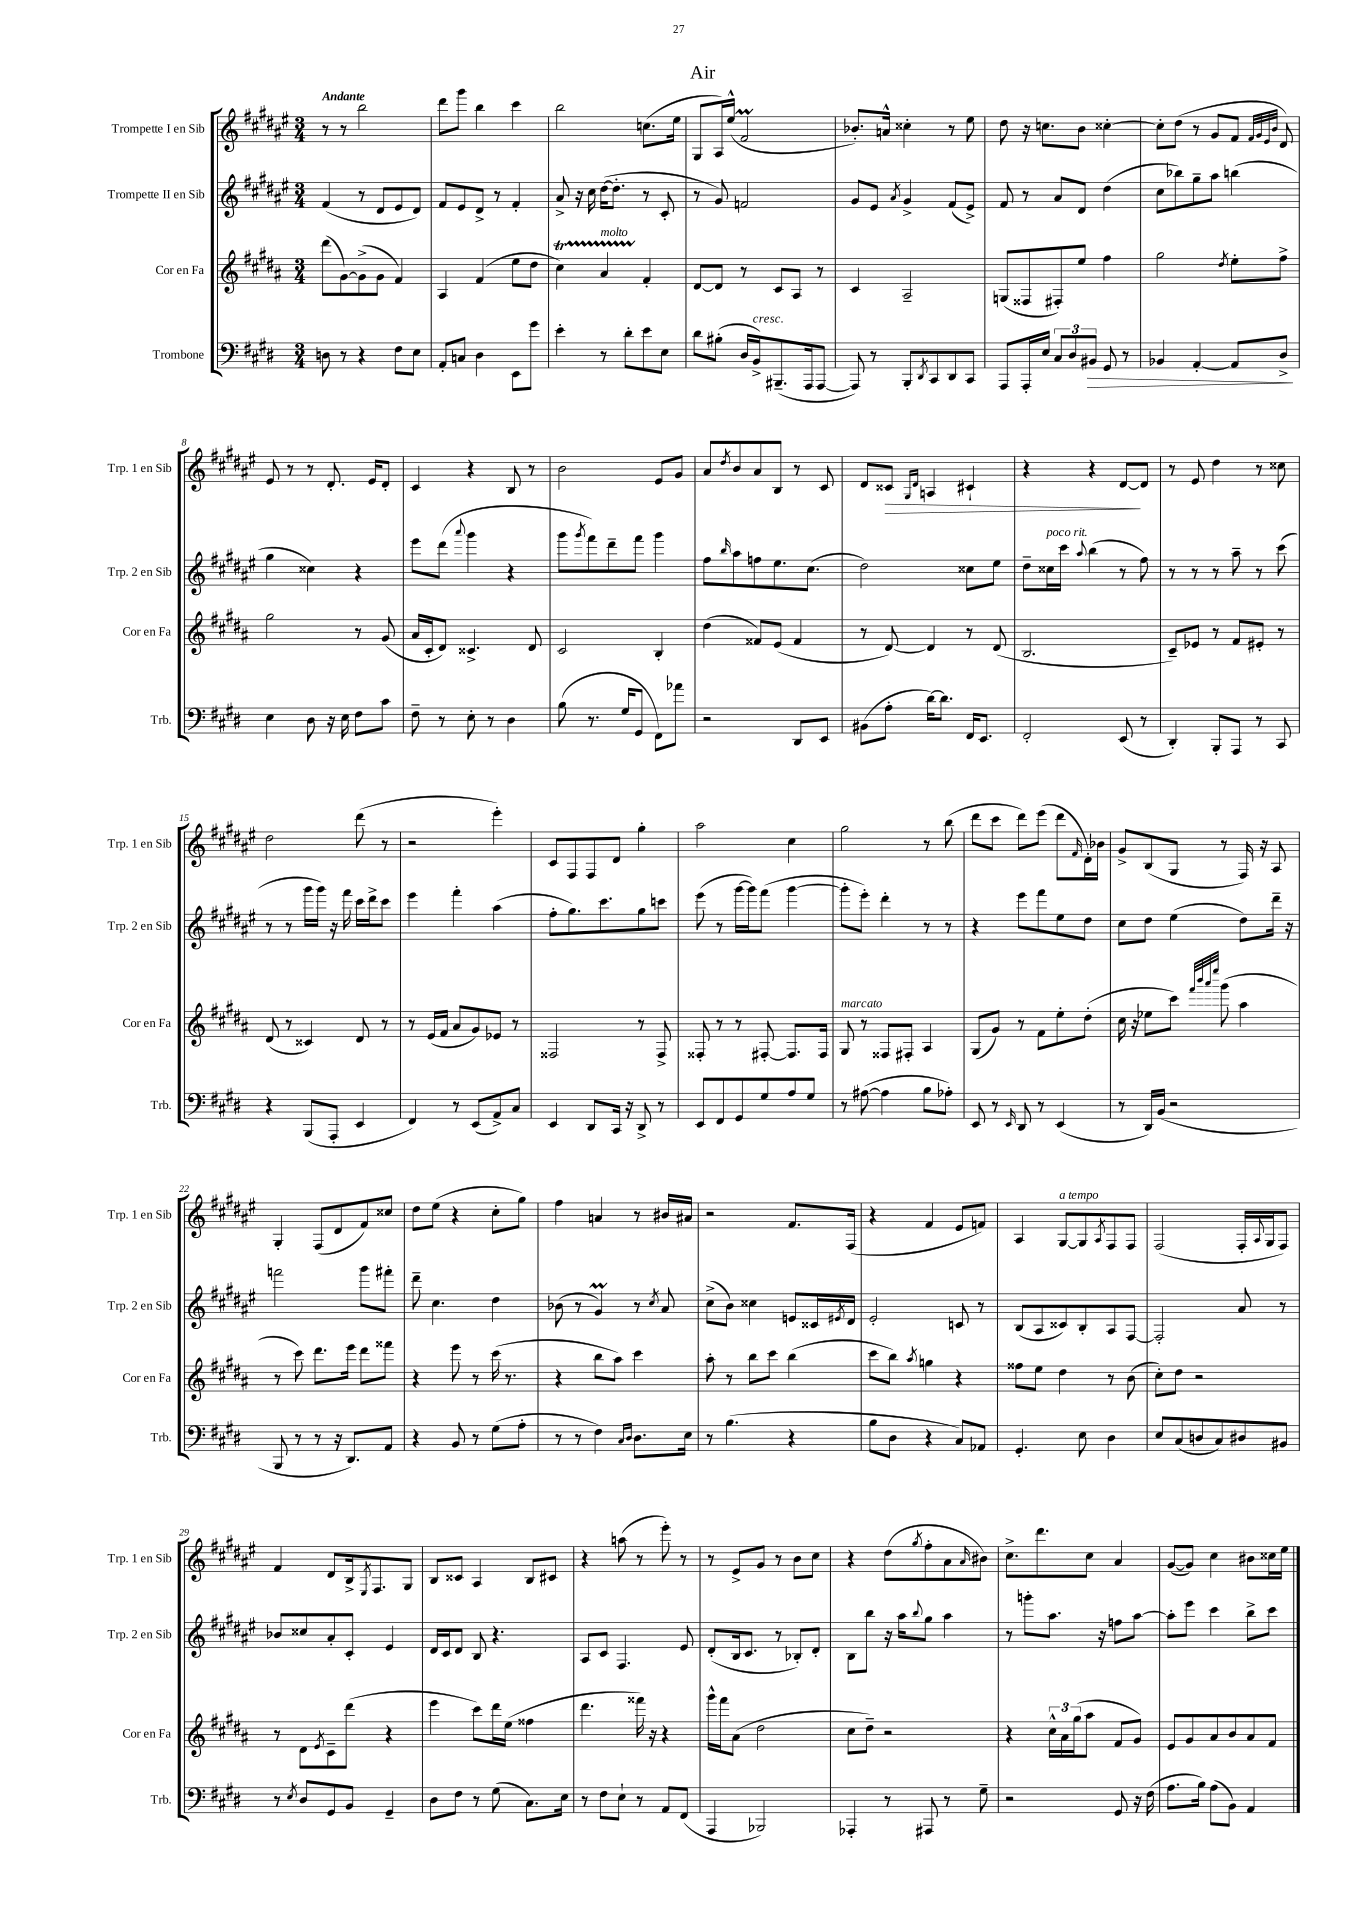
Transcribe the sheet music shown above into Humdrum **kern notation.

**kern	**kern	**kern	**kern
*staff4	*staff3	*staff2	*staff1
*clefF4	*clefG2	*clefG2	*clefG2
*k[f#c#g#d#]	*k[f#c#g#d#a#]	*k[f#c#g#d#a#e#]	*k[f#c#g#d#a#e#]
*M3/4	*M3/4	*M3/4	*M3/4
8D	(8ddd#	(4f#	8r
8r	[8g#)	.	8r
4r	(8g#^]	8r	2bb
.	8g#	8d#	.
8F#	4f#)	8e#	.
8E	.	8d#)	.
=	=	=	=
8AA'	4A#	8f#	8ddd#
8C	.	8e#	8ggg#
4D#	(4f#	8d#^	4bb
.	.	8r	.
8EE	8ee	4f#'	4ccc#
8g#	8dd#	.	.
=	=	=	=
4e'	4cc#)	8a#^	2bb
.	.	16r	.
.	.	16cc#	.
8r	4a#	([16dd#	.
.	.	8.dd#']	.
8d#'	.	.	.
8e	4f#'	8r	(8.cc
8E	.	8c#'	.
.	.	.	16ee#
=	=	=	=
8d#	[8d#	8r	8G#
(8B#'	8d#]	8g#)	16A#)
.	.	.	(16ee#^^
16D#	8r	2f	2f#
16BB^)	.	.	.
(8.BBB#~	8c#	.	.
.	8A#	.	.
16AAA	.	.	.
[8AAA	8r	.	.
=	=	=	=
8AAA])	4c#	8g#	8.b-')
8r	.	8e#	.
.	.	.	16a^^
.	.	8qa#	.
8BBB'	2A#~	4g#^	4cc##'
8qDD#	.	.	.
8CC#	.	.	.
8DD#	.	(8f#	8r
8CC#	.	8e#^)	8ee#
=	=	=	=
8AAA	(8G	8f#	8dd#
16AAA'	8F##	8r	16r
16E	.	.	8.cc
12C#	8F#')	8a#	.
12D#	.	.	.
.	8ee	8d#	8b
12BB#	.	.	.
8GG#	4ff#	(4dd#	[4cc##'
8r	.	.	.
=	=	=	=
4BB-	2gg#	8cc#	8cc##']
.	.	8bb-)	(8dd#
[4AA'	.	8gg#~	8r
.	.	8aa#	8g#
.	8qdd#	.	.
8AA]	8ee'	(4bb	8f#
.	.	.	32qqf#
.	.	.	32qqg#
.	.	.	32qqe#
.	.	.	32qqb
8D#^	8ff#^	.	8d#)
=	=	=	=
4E	2gg#	4gg#	8e#
.	.	.	8r
8D#	.	4cc##)	8r
16r	.	.	8.d#'
16E	.	.	.
8F#	8r	4r	.
.	.	.	16e#
8c#	(8g#	.	8d#'
=	=	=	=
8F#~	16a#	8eee#	4c#
.	16c#'	.	.
8r	8d#)	(8ddd#	.
.	.	8qqaaa#	.
8E'	4.c##^	4ggg#	4r
8r	.	.	.
4D#	.	4r	8B
.	8d#	.	8r
=	=	=	=
(8B	2c#	8ggg#	2b
.	.	8qggg#	.
8.r	.	8fff#)	.
.	.	8ddd#~	.
16G#	.	.	.
8GG#	.	8fff#	.
8FF#)	4B'	4ggg#	8e#
8a-	.	.	8g#
=	=	=	=
2r	(4dd#	8ff#	8a#
.	.	16qqbb	8qdd#
.	.	8aa#	8b
.	8f##)	8ff	8a#
.	(8e	8.ee#	8B
8DD#	4f##	.	8r
.	.	(8.cc#	.
8EE	.	.	8c#
=	=	=	=
(8BB#	8r	2dd#)	8d#
8A'	[8d#)	.	8c##
.	.	.	16qqG#
.	.	.	16qqd#
[16d#)	4d#]	.	4A
8.d#]	.	.	.
16FF#	8r	8cc##	4c#`
8.EE	.	.	.
.	(8d#	8ee#	.
=	=	=	=
2FF#'	2.B	8dd#~	4r
.	.	16cc##	.
.	.	16ccc#	.
.	.	8qqaa#	.
.	.	(4bb	4r
(8EE	.	8r	[8d#
8r	.	8ff#)	8d#]
=	=	=	=
4DD#')	8c#~)	8r	8r
.	8e-	8r	8e#
8BBB'	8r	8r	4dd#
8AAA	8f#	8aa#~	.
8r	8e#'	8r	8r
8CC#	8r	(8ccc#	8cc##
=	=	=	=
4r	(8d#	8r	2dd#
.	8r	8r	.
(8BBB	4c##)	16ggg#	.
.	.	16ggg#)	.
8AAA'	.	16r	.
.	.	16fff#	.
4EE	8d#	16ccc#	(8ddd#
.	.	16ddd#^	.
.	8r	8ccc#	8r
=	=	=	=
4FF#)	8r	4eee#	2r
.	(16e	.	.
.	16f#	.	.
8r	8a#	4fff#'	.
(8EE	8g#)	.	.
8AA^)	8e-	(4aa#	4eee#')
8C#	8r	.	.
=	=	=	=
4EE	2F##	8ff#'	8c#
.	.	8.gg#)	8F#
8DD#	.	.	8F#
.	.	8.ccc#	.
16CC#	.	.	8d#
16r	.	.	.
8DD#^	8r	8gg#	4gg#'
8r	8F##^	8ccc	.
=	=	=	=
8EE	8F##'	(8eee#	2aa#
8FF#	8r	8r	.
8GG#	8r	[16ggg#	.
.	.	16ggg#])	.
8G#	[8F#'	(8fff#	.
8A	8.F#]	[4ggg#	4cc#
8G#	.	.	.
.	16F#	.	.
=	=	=	=
8r	8G#	8ggg#']	2gg#
([8A#	8r	8eee#')	.
4A#]	8F##	4ddd#'	.
.	8F#'	.	.
8B	4A#	8r	8r
8A-')	.	8r	(8bb
=	=	=	=
8EE	(8G#	4r	8ddd#
8r	8g#)	.	8ccc#
16qqEE	.	.	.
8DD#	8r	8eee#	8ddd#)
8r	8f#	8fff#	(8eee#
(4EE	8ee'	8ee#	8ddd#
.	.	.	16qqf#
.	(8dd#'	8dd#	16d#')
.	.	.	16b-
=	=	=	=
8r	16cc#	8cc#	8g#^
.	16r	.	.
16DD#)	8ee-	8dd#	(8B
(16BB	.	.	.
2r	8ccc#)	(4ee#	8G#
.	32qqfff#	.	.
.	32qqbbb	.	.
.	32qqaaa#	.	.
.	32qqeeee	.	.
.	(8ggg#	.	8r
.	4aa#	8dd#)	16F#)
.	.	.	16r
.	.	16ddd#~	8A#
.	.	16r	.
=	=	=	=
8BBB	8r	2fff	4G#'
8r	8ccc#)	.	.
8r	8.ddd#	.	(8F#
16r	.	.	8d#
8.DD#)	16eee	.	.
.	8ddd#	8ggg#	8f#)
8AA	8fff##	8fff#'	8cc##
=	=	=	=
4r	4r	8ddd#~	8dd#
.	.	4.cc#	(8ee#
8BB	8eee	.	4r
8r	8r	.	.
(8G#	(16ccc#	4dd#	8cc#'
.	8.r	.	.
8A'	.	.	8gg#)
=	=	=	=
8r	4r	(8b-	4ff#
8r	.	8r	.
4F#)	8bb	4g#)	4a
.	8aa#)	.	.
16qqC#	.	.	.
16qqD#	.	.	.
8.D#	4ccc#	8r	8r
.	.	8qcc#	.
.	.	8a#	16b#
16E	.	.	16a#
=	=	=	=
8r	8aa#'	(8cc#^	2r
(4.B	8r	8b)	.
.	8bb	4cc##	.
.	8ccc#	.	.
4r	(4bb	8e	8.f#
.	.	16c##	.
.	.	8qe#	.
.	.	16d#	(16F#
=	=	=	=
8B	8ccc#	2e#'	4r
8D#	8bb)	.	.
.	8qaa#	.	.
4r	4gg	.	4f#
8C#)	4r	8c	8e#
8AA-	.	8r	8f)
=	=	=	=
4.GG#'	8ff##	(8B	4A#
.	8ee	8A#	.
.	4dd#	8c##)	[8G#
8E	.	8B'	8G#]
.	.	.	8qA#
4D#	8r	8A#	8F#
.	(8b	[8F#	8F#
=	=	=	=
8E	8cc#')	2F#']	(2F#
(8C#	8dd#	.	.
8D	2r	.	.
8C#)	.	.	.
8D#	.	8a#	16F#'
.	.	.	8qqA#
.	.	.	16G#
8BB#	.	8r	8F#)
=	=	=	=
8r	8r	8b-	4f#
8qE	.	.	.
8D#	8d#	8cc##	.
.	8qe	.	.
8GG#	8c#~	8a#'	8d#
8BB	(8ddd#	8c#'	16B^
.	.	.	8qE#
.	.	.	8.F#
4GG#~	4r	4e#	.
.	.	.	8G#
=	=	=	=
8D#	4eee	16d#	8B
.	.	16c#	.
8F#	.	8d#	8c##
8r	8ccc#)	8B	4A#
(8G#	16ddd#	4.r	.
.	(16ee	.	.
8.C#)	4ff##	.	8B
.	.	.	8c#
16E	.	.	.
=	=	=	=
8r	4.ddd#	8A#	4r
8F#	.	8c#	.
8E`	.	4.F#	(8aa
8r	16fff##)	.	8r
.	16r	.	.
8AA	4r	.	8eee#')
(8FF#	.	8e#	8r
=	=	=	=
4AAA	16ggg#^^	(8d#'	8r
.	16fff#	.	.
.	(8a#	16B	8e#^
.	.	8.c#	.
2BBB-)	2dd#	.	8g#
.	.	8r	8r
.	.	8B-')	8b
.	.	8d#'	8cc#
=	=	=	=
4AAA-'	8cc#	8B	4r
.	8dd#~)	8bb	.
8r	2r	16r	(8dd#
.	.	16aa#	.
.	.	8qqbb	8qgg#
8AAA#	.	8gg#	8ff#'
8r	.	4aa#	8a#
.	.	.	16qqa#
8G#~	.	.	8b#)
=	=	=	=
2r	4r	8r	8.cc#^
.	.	8ggg'	.
.	.	.	8.ddd#
.	24cc#^^	8.aa#	.
.	24a#	.	.
.	(24gg#	.	.
.	8aa#	.	8cc#
.	.	16r	.
8GG#	8f#	8ff	4a#
16r	8g#)	[8aa#	.
(16F#	.	.	.
=	=	=	=
8.A	8e	8aa#']	([8g#
.	8g#	8eee#	8g#])
16B)	.	.	.
(8A	8a#	4ccc#	4cc#
8BB)	8b	.	.
4AA	8a#	8bb^	8b#
.	8f#	8ccc#	16cc##
.	.	.	16ee#
==	==	==	==
*-	*-	*-	*-
